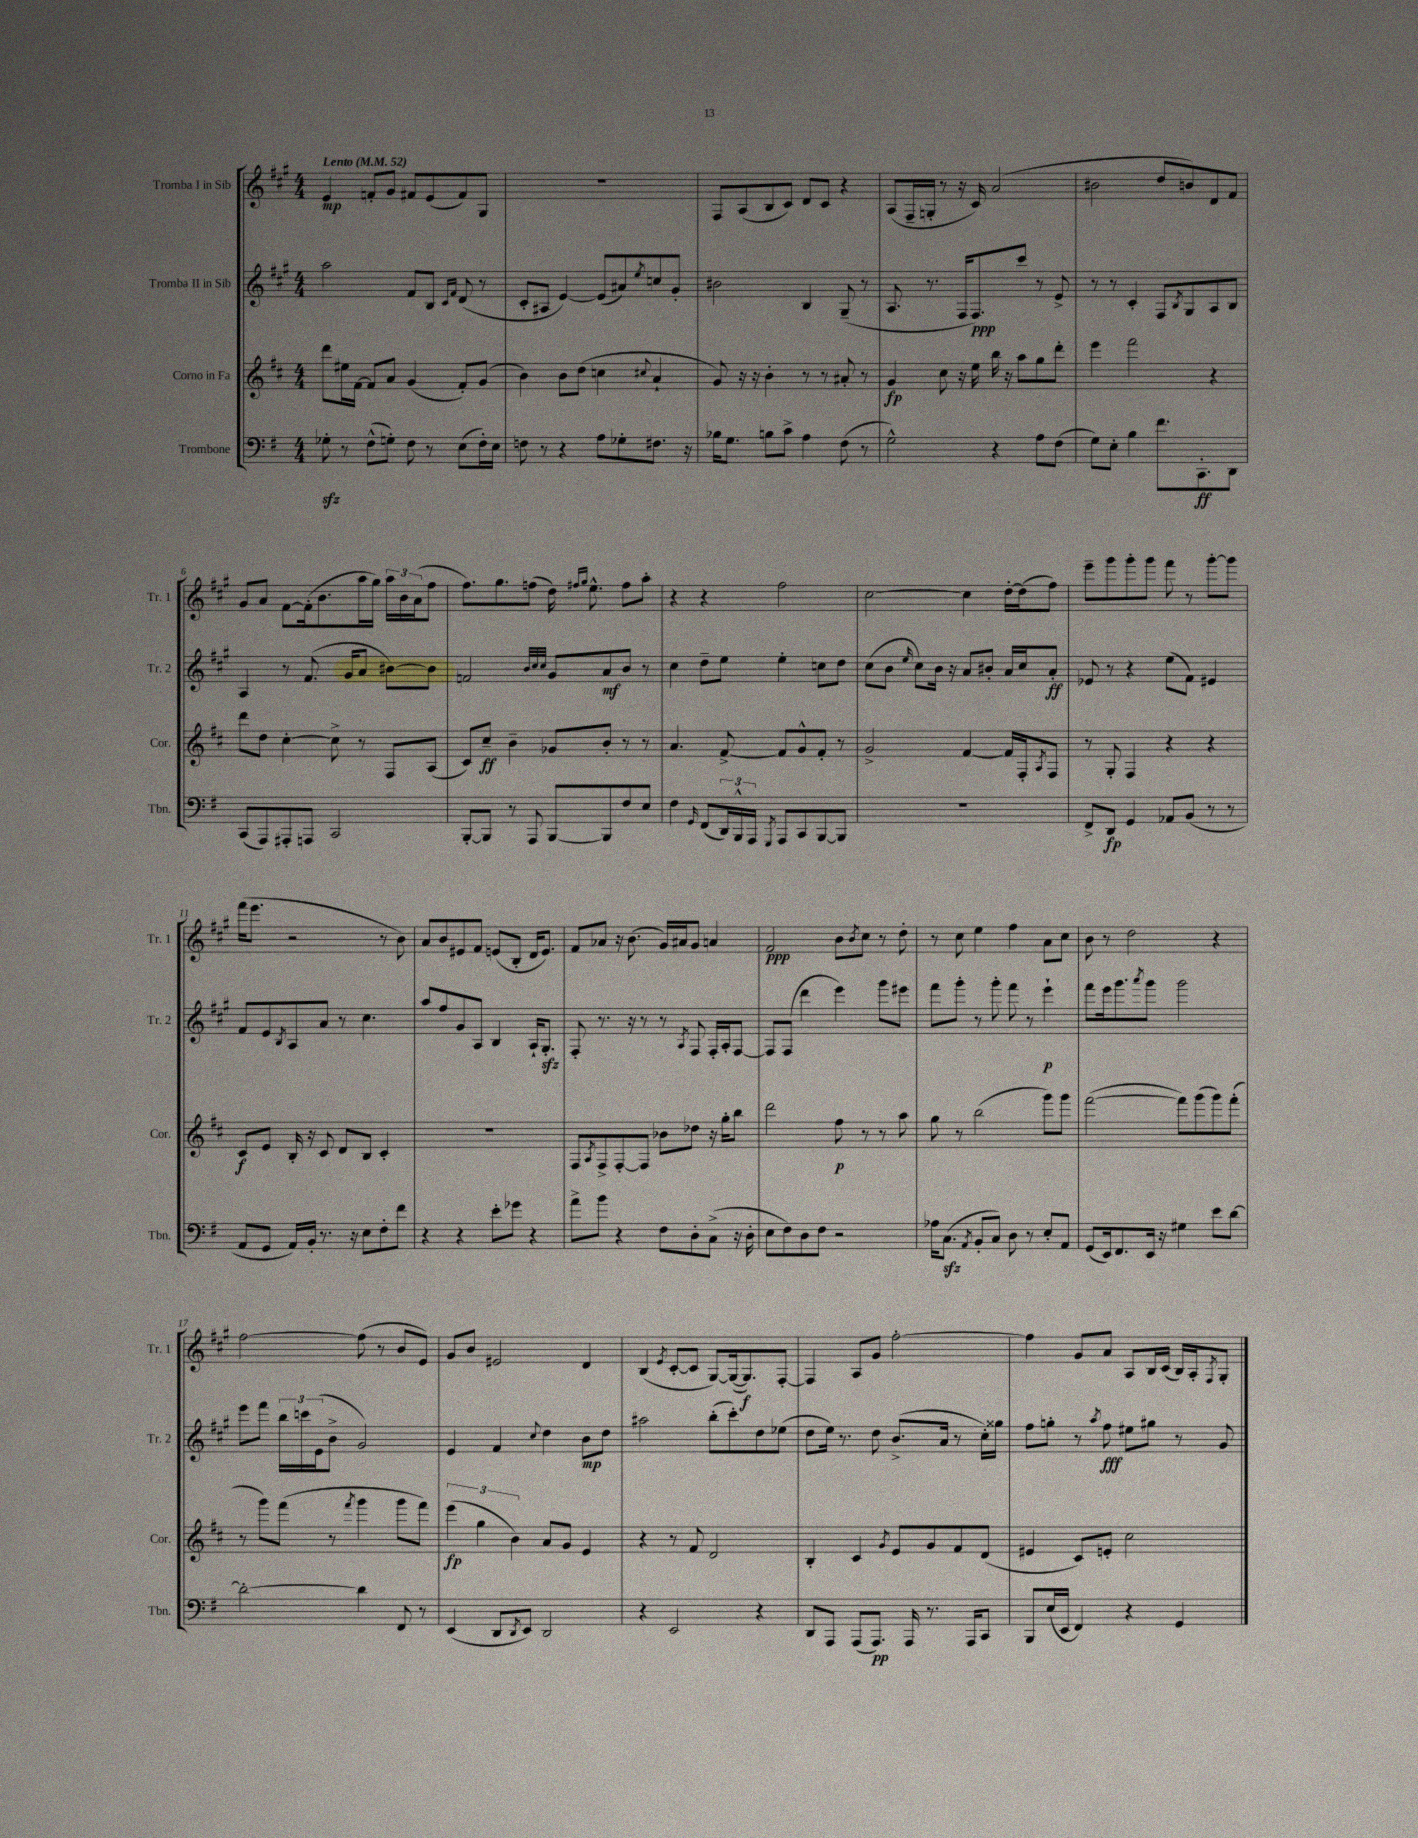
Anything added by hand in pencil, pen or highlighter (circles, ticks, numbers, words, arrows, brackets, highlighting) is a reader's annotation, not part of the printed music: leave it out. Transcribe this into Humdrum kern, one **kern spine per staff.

**kern	**dynam	**kern	**dynam	**kern	**dynam	**kern	**dynam
*part4	*part4	*part3	*part3	*part2	*part2	*part1	*part1
*staff4	*staff4	*staff3	*staff3	*staff2	*staff2	*staff1	*staff1
*I"Trombone	*	*I"Corno in Fa	*	*I"Tromba II in Sib	*	*I"Tromba I in Sib	*
*I'Tbn.	*	*I'Cor.	*	*I'Tr. 2	*	*I'Tr. 1	*
*clefF4	*	*clefG2	*	*clefG2	*	*clefG2	*
*k[f#]	*	*k[f#c#]	*	*k[f#c#g#]	*	*k[f#c#g#]	*
*M4/4	*	*M4/4	*	*M4/4	*	*M4/4	*
*MM52	*	*MM52	*	*MM52	*	*MM52	*
=1	=1	=1	=1	=1	=1	=1	=1
!	!	!	!	!	!	!LO:TX:a:B:t=Lento	!
8G-Xzz'\	.	8ddd\L	.	2aa\	.	4e/	mp
8r	.	16ee#X\L	.	.	.	.	.
.	.	[16f#\JJ	.	.	.	.	.
(8F#^^\L	.	8f#/L]	.	.	.	8fn'/L	.
8Gn'\J)	.	8a/J	.	.	.	8g#/J	.
8F#\	.	(4g/	.	8f#/L	.	8f#X/L	.
8r	.	.	.	8B/J	.	(8e/	.
.	.	.	.	16qqc#/LL	.	.	.
.	.	.	.	16qqf#/JJ	.	.	.
(8E\L	.	8f#'/L)	.	(8d/	.	8f#/)	.
16F#'\L)	.	(8g/J	.	8r	.	8G#/J	.
16E\JJ	.	.	.	.	.	.	.
=2	=2	=2	=2	=2	=2	=2	=2
8Fn\	.	4b\)	.	8c#'/L	.	1r	.
8r	.	.	.	8A#X/J	.	.	.
4r	.	8b\L	.	[4e/)	.	.	.
.	.	(8dd\J	.	.	.	.	.
8A\L	.	4ccn\	.	(8e/L]	.	.	.
8G-X'\	.	.	.	8a#X/)	.	.	.
.	.	8qqcc#X/	.	8qee/	.	.	.
8.F#X\J	.	4a`/	.	8ccn/	.	.	.
.	.	.	.	8g#'/J	.	.	.
16r	.	.	.	.	.	.	.
=3	=3	=3	=3	=3	=3	=3	=3
16B-X\KL	.	8g/)	.	2b#X\	.	8F#/L	.
8.G\J	.	.	.	.	.	.	.
.	.	16r	.	.	.	(8A/	.
.	.	16r	.	.	.	.	.
8Bn\L	.	4b'\	.	.	.	8B/	.
8c^\J	.	.	.	.	.	8c#/J)	.
4A\	.	8r	.	4B/	.	8d/L	.
.	.	8r	.	.	.	8c#/J	.
(8F#\	.	8a#X'/	.	(8G#~/	.	4r	.
8r	.	8r	.	8r	.	.	.
=4	=4	=4	=4	=4	=4	=4	=4
2G^^\)	.	4g/	fp	8.A/	.	(8A/L	.
.	.	.	.	.	.	16F#~/L	.
.	.	.	.	8.r	.	16Gn'/JJ	.
.	.	8cc#\	.	.	.	8r	.
.	.	16r	.	16F#/KL	.	16r	.
.	.	16ee\	.	8.F#/)	ppp	16c#/)	.
4r	.	16bb\	.	.	.	(2a/	.
.	.	16r	.	.	.	.	.
.	.	8aa\L	.	8ccc#/J	.	.	.
8A\L	.	8gg\	.	8r	.	.	.
(8F#\J	.	8ddd'\J	.	8e^/	.	.	.
=5	=5	=5	=5	=5	=5	=5	=5
8G\L)	.	4eee\	.	8r	.	2b#X\	.
8E'\J	.	.	.	8r	.	.	.
4B\	.	2fff#\	.	4c#'/	.	.	.
8.f#\L	.	.	.	8F#/L	.	8dd/L	.
.	.	.	.	8qB/	.	.	.
.	.	.	.	8G#/	.	8bn/)	.
8.CC'\	ff	.	.	.	.	.	.
.	.	4r	.	8A/	.	8d/	.
8DD\J	.	.	.	8B/J	.	8f#/J	.
!!LO:LB:g=z
=6	=6	=6	=6	=6	=6	=6	=6
(8CC/L	.	8ddd\L	.	4A/	.	8g#/L	.
8AAA/)	.	8dd\J	.	.	.	8a/J	.
8AAA#X'/	.	[4cc#'\	.	8r	.	[8f#\L	.
8AAAn/J	.	.	.	(8.f#/	.	(16f#'\k]	.
.	.	.	.	.	.	8.b\	.
2CC/	.	8cc#^\]	.	.	.	.	.
.	.	.	.	16g#/KL	.	.	.
.	.	8r	.	8a/J	.	16aa\L	.
.	.	.	.	.	.	16gg#\JJ)	.
.	.	8F#/L	.	[8b#X\L)	.	24aa\LL	.
.	.	.	.	.	.	24b\	.
.	.	.	.	.	.	(24a\J	.
.	.	(8A/J	.	8b#\J]	.	8ff#\J	.
=7	=7	=7	=7	=7	=7	=7	=7
[8BBB'/L	.	8c#/L)	.	2fn/	.	8.ff#\L)	.
8BBB/J]	.	8cc#~/J	ff	.	.	.	.
.	.	.	.	.	.	8.gg#\	.
8r	.	4b~\	.	.	.	.	.
8AAA/	.	.	.	.	.	(8ffn\J	.
.	.	.	.	32qqb/LLL	.	.	.
.	.	.	.	32qqcc#/	.	.	.
.	.	.	.	32qqcc#/JJJ	.	.	.
[8BBB/L	.	8g-X/L	.	8g#/L	.	16dd\)	.
.	.	.	.	.	.	16qqff#X/LL	.
.	.	.	.	.	.	16qqgg#/JJ	.
.	.	.	.	.	.	8.ee^^\	.
8BBB/]	.	8b'/J	.	8a/	mf	.	.
8F#/	.	8r	.	8b/J	.	8ff#\L	.
8E/J	.	8r	.	8r	.	8aa'\J	.
=8	=8	=8	=8	=8	=8	=8	=8
4F#\	.	4.a/	.	4cc#\	.	4r	.
16qqGG/	.	.	.	.	.	.	.
(8FF#/L	.	.	.	8dd~\L	.	4r	.
24DD/L)	.	[8f#^/	.	8ee\J	.	.	.
24BBB^^/	.	.	.	.	.	.	.
24AAA/JJ	.	.	.	.	.	.	.
8qGGG/	.	.	.	.	.	.	.
8AAA/L	.	8f#/L]	.	4ee'\	.	2ff#\	.
8CC/	.	8g^^/	.	.	.	.	.
[8BBB/	.	8f#'/J	.	8ccn\L	.	.	.
8BBB/J]	.	8r	.	8dd\J	.	.	.
=9	=9	=9	=9	=9	=9	=9	=9
1r	.	2g^/	.	(8cc#\L	.	[2cc#\	.
.	.	.	.	8b\J	.	.	.
.	.	.	.	16qqee/	.	.	.
.	.	.	.	8cc#\L)	.	.	.
.	.	.	.	16b\Jk	.	.	.
.	.	.	.	16r	.	.	.
.	.	[4f#/	.	8a/L	.	4cc#\]	.
.	.	.	.	8b#X'/J	.	.	.
.	.	16f#/LL]	.	16a/LL	.	[16dd'\LL	.
.	.	16F#'/J	.	16cc#/J	.	(16dd\J]	.
.	.	8qA/	.	.	.	.	.
.	.	8F#/J	.	8a'/J	ff	8ff#\J)	.
=10	=10	=10	=10	=10	=10	=10	=10
8FF#^/L	.	8r	.	8e-X/	.	8eee~\L	.
8DD/J	fp	8G'/	.	8r	.	8ggg#\	.
4GG/	.	4F#/	.	4r	.	8ggg#'\	.
.	.	.	.	.	.	8ggg#\J	.
8AA-X/L	.	4r	.	(8ee\L	.	8fff#\	.
(8BB/J	.	.	.	8f#\J)	.	8r	.
8r	.	4r	.	4e#X/	.	[8ggg#'\L	.
8r	.	.	.	.	.	8ggg#\J]	.
!!LO:LB:g=z
=11	=11	=11	=11	=11	=11	=11	=11
8AA/L	.	8c#/L	f	8f#/L	.	(16fff#\KL	.
.	.	.	.	.	.	8.eee\J	.
8GG/J	.	8e/J	.	8e/	.	.	.
.	.	.	.	8qB/	.	.	.
16AA/LL)	.	16B'/	.	8A/	.	2r	.
16BB'/JJ	.	16r	.	.	.	.	.
8.r	.	8c#/	.	8a/J	.	.	.
.	.	8d/L	.	8r	.	.	.
16r	.	.	.	.	.	.	.
8E\L	.	8B/J	.	4.cc#\	.	.	.
8F#'\	.	4c#'/	.	.	.	8r	.
8f#\J	.	.	.	.	.	8b\)	.
=12	=12	=12	=12	=12	=12	=12	=12
4r	.	1r	.	8aa/L	.	8a/L	.
.	.	.	.	8ff#/	.	8b/	.
4r	.	.	.	8g#/	.	8e#X/	.
.	.	.	.	8A/J	.	8f#/J	.
8e'\L	.	.	.	4B/	.	(8en/L	.
8g-X\J	.	.	.	.	.	8B'/J	.
4r	.	.	.	16A`/KL	.	16d/KL	.
.	.	.	.	8.G#zz'/J	.	8.e/J)	.
=13	=13	=13	=13	=13	=13	=13	=13
8a^\L	.	8F#/L	.	8F#'/	.	8f#/L	.
.	.	8qA/	.	.	.	.	.
8b\J	.	8F#^/	.	8.r	.	8a-X/J	.
4r	.	[8F#'/	.	.	.	16r	.
.	.	.	.	16r	.	(8.b\	.
.	.	8F#/J]	.	8r	.	.	.
8F#\L	.	8b-X\L	.	8r	.	16g#/LL)	.
.	.	.	.	.	.	16a#X/J	.
.	.	.	.	8qA/	.	.	.
8D'\	.	8dd-X\J	.	8F#/	.	8g#/J	.
(8C^\J	.	16r	.	16F#'/LL	.	4an/	.
.	.	16gg'\KL	.	16A'/J	.	.	.
16r	.	8bb\J	.	[8F#/J	.	.	.
16D'\	.	.	.	.	.	.	.
=14	=14	=14	=14	=14	=14	=14	=14
8E\L	.	2ddd\	.	8F#/L]	.	2f#/	ppp
8F#\)	.	.	.	(8F#/J	.	.	.
8D\	.	.	.	4ddd\	.	.	.
8F#\J	.	.	.	.	.	.	.
2r	.	8ff#\	p	4eee\)	.	8b\L	.
.	.	.	.	.	.	8qb/	.
.	.	8r	.	.	.	8cc#\J	.
.	.	8r	.	8ggg#\L	.	8r	.
.	.	8aa\	.	8eee#X\J	.	8dd'\	.
=15	=15	=15	=15	=15	=15	=15	=15
16A-X\KL	.	8gg\	.	8fff#\L	.	8r	.
(8.Czz\J	.	.	.	.	.	.	.
.	.	8r	.	8ggg#'\J	.	8cc#\	.
8qAA/	.	.	.	.	.	.	.
8BB'/L	.	(2bb\	.	8r	.	4ee\	.
8C/J)	.	.	.	8ggg#'\	.	.	.
8D\	.	.	.	8fff#\	.	4ff#\	.
8r	.	.	.	8r	.	.	.
8E'/L	.	8ggg\L)	.	4eee`\	p	8a\L	.
8AA/J	.	8ggg\J	.	.	.	8cc#\J	.
=16	=16	=16	=16	=16	=16	=16	=16
(8GG/L	.	([2fff#\	.	8fff#\L	.	8b\	.
16EE/k)	.	.	.	16eee\k	.	8r	.
8.FF#/	.	.	.	8.ggg#\	.	.	.
.	.	.	.	.	.	2dd\	.
.	.	.	.	8qaaa/	.	.	.
16EE/Jk	.	.	.	8ggg#\J	.	.	.
16r	.	.	.	.	.	.	.
4G#X\	.	8fff#\L])	.	2ggg#\	.	.	.
.	.	(8ggg\	.	.	.	.	.
8e\L	.	8ggg\)	.	.	.	4r	.
[8d\J	.	(8fff#'\J	.	.	.	.	.
!!LO:LB:g=z
=17	=17	=17	=17	=17	=17	=17	=17
2d'\_	.	8r	.	8eee\L	.	[2ff#\	.
.	.	8ggg\L)	.	8fff#\J	.	.	.
.	.	(8fff#\J	.	24bb\LL	.	.	.
.	.	.	.	24cccn\	.	.	.
.	.	.	.	(24e\J	.	.	.
.	.	8r	.	8b^\J	.	.	.
.	.	8qfff#/	.	.	.	.	.
4d\]	.	4ggg\	.	2g#/)	.	(8ff#\]	.
.	.	.	.	.	.	8r	.
8FF#/	.	8ggg\L	.	.	.	8b/L	.
8r	.	8fff#\J)	.	.	.	8e/J)	.
=18	=18	=18	=18	=18	=18	=18	=18
(4EE/	.	(6eee\	fp	4e/	.	8g#/L	.
.	.	.	.	.	.	8b/J	.
.	.	6gg\	.	.	.	.	.
8DD/L	.	.	.	4f#/	.	2e#X/	.
.	.	6b\)	.	.	.	.	.
8qDD/	.	.	.	.	.	.	.
8EE/J)	.	.	.	.	.	.	.
.	.	.	.	8qqcc#/	.	.	.
2DD/	.	8a/L	.	4dd\	.	.	.
.	.	8g/J	.	.	.	.	.
.	.	4e/	.	8b\L	mp	4d/	.
.	.	.	.	8dd\J	.	.	.
=19	=19	=19	=19	=19	=19	=19	=19
4r	.	4r	.	2aa#X\	.	(4B/	.
.	.	.	.	.	.	8qe/	.
2EE/	.	8r	.	.	.	[8c#'/L	.
.	.	8f#/	.	.	.	8c#/J]	.
.	.	2d/	.	(8bb'\L	.	[8G#/L)	.
.	.	.	.	8ccc#'\)	.	(16G#/k_	.
.	.	.	.	.	.	8.G#/])	f
4r	.	.	.	8dd\	.	.	.
.	.	.	.	(8ee-X\J	.	[8F#'/J	.
=20	=20	=20	=20	=20	=20	=20	=20
8DD/L	.	4B'/	.	8dd\L	.	4F#/]	.
8AAA/J	.	.	.	16ee\Jk)	.	.	.
.	.	.	.	8.r	.	.	.
(8AAA/L	.	4c#/	.	.	.	8A/L	.
8.AAA/J)	pp	.	.	8dd\	.	8g#/J	.
.	.	8qg/	.	.	.	.	.
.	.	8e/L	.	(8.b^/L	.	[2ff#'\	.
16AAA/	.	.	.	.	.	.	.
8.r	.	8g/	.	.	.	.	.
.	.	.	.	16a/Jk	.	.	.
.	.	8f#/	.	8r	.	.	.
16AAA/KL	.	.	.	.	.	.	.
8CC/J	.	(8d/J	.	16cc#'\LL)	.	.	.
.	.	.	.	16gg##X\JJ	.	.	.
=21	=21	=21	=21	=21	=21	=21	=21
8BBB/L	.	4e#X/	.	8ff#\L	.	4ff#\]	.
(16E/L	.	.	.	8ggn'\J	.	.	.
16EE/JJ	.	.	.	.	.	.	.
4FF#/)	.	8c#/L)	.	8r	.	8g#/L	.
.	.	.	.	8qaa/	.	.	.
.	.	8en'/J	.	8ff#\	fff	8a/J	.
4r	.	2cc#\	.	8ee#X\L	.	8A/L	.
.	.	.	.	8gg#X\J	.	16B/L	.
.	.	.	.	.	.	(16c#/JJ	.
4GG/	.	.	.	8r	.	16B/LL)	.
.	.	.	.	.	.	16A'/J	.
.	.	.	.	.	.	8qF#/	.
.	.	.	.	8g#/	.	8G#'/J	.
==	==	==	==	==	==	==	==
*-	*-	*-	*-	*-	*-	*-	*-
